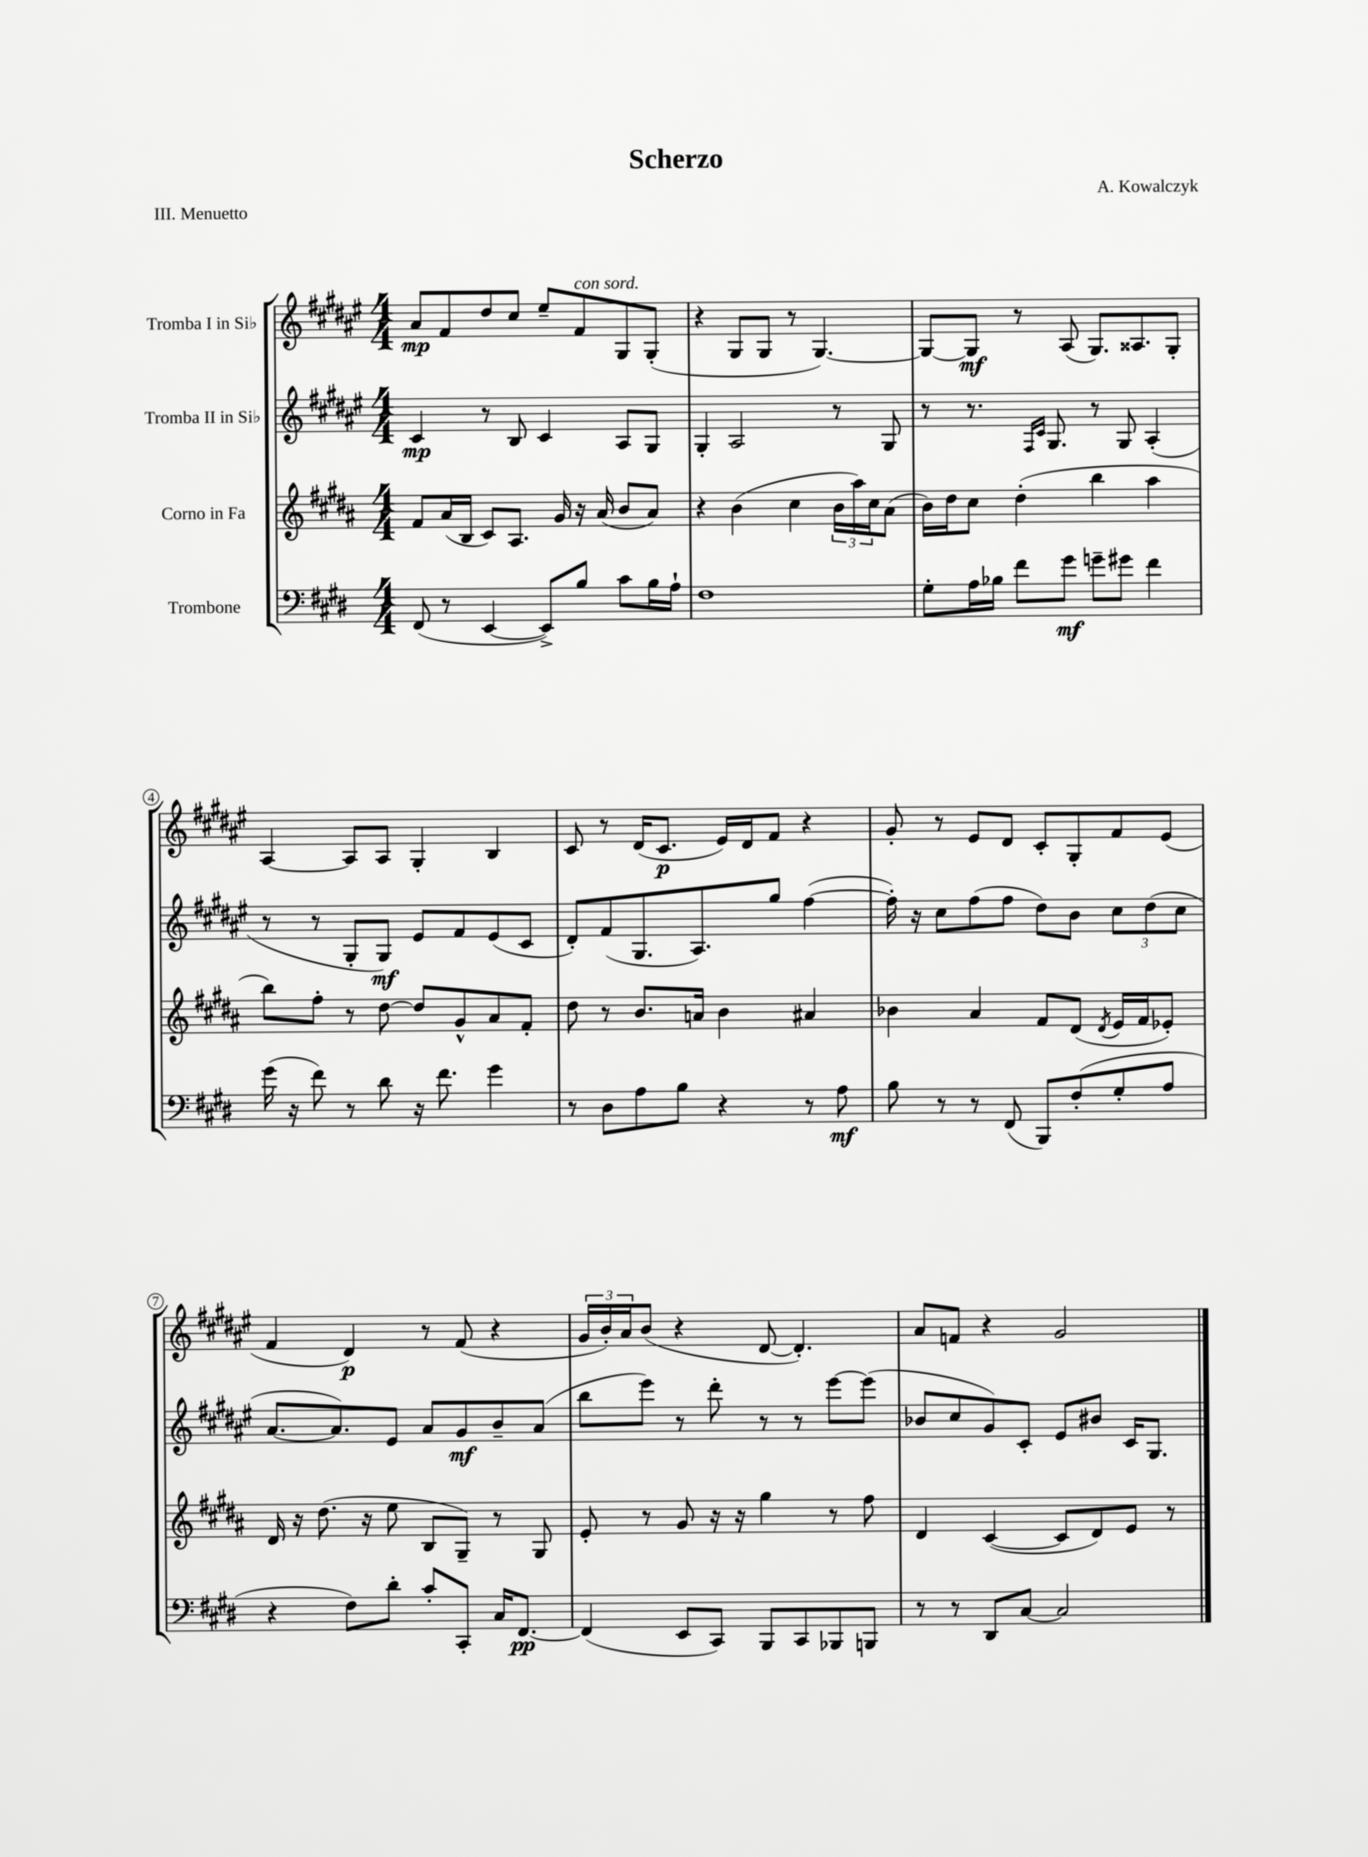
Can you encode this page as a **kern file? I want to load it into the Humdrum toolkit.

**kern	**dynam	**kern	**kern	**dynam	**kern	**dynam
*part4	*part4	*part3	*part2	*part2	*part1	*part1
*staff4	*staff4	*staff3	*staff2	*staff2	*staff1	*staff1
*I"Trombone	*	*I"Corno in Fa	*I"Tromba II in Si♭	*	*I"Tromba I in Si♭	*
*clefF4	*	*clefG2	*clefG2	*	*clefG2	*
*k[f#c#g#d#]	*	*k[f#c#g#d#a#]	*k[f#c#g#d#a#e#]	*	*k[f#c#g#d#a#e#]	*
*M4/4	*	*M4/4	*M4/4	*	*M4/4	*
=1	=1	=1	=1	=1	=1	=1
(8FF#/	.	8f#/L	4c#/	mp	8a#/L	mp
8r	.	(16a#/L	.	.	8f#/	.
.	.	16B/JJ	.	.	.	.
[4EE/	.	8c#/L)	8r	.	8dd#/	.
.	.	8.A#/J	8B/	.	8cc#/J	.
8EE^/L])	.	.	4c#/	.	8ee#~/L	.
.	.	16g#/	.	.	.	.
!	!	!	!	!	!LO:TX:a:i:t=con sord.	!
8B/J	.	16r	.	.	8f#/	.
.	.	(16a#/	.	.	.	.
8c#\L	.	8b/L	8A#/L	.	8G#/	.
16B\L	.	8a#/J)	8G#/J	.	(8G#'/J	.
16A`\JJ	.	.	.	.	.	.
=2	=2	=2	=2	=2	=2	=2
1F#	.	4r	4G#'/	.	4r	.
.	.	(4b\	2A#/	.	8G#/L	.
.	.	.	.	.	8G#/J	.
.	.	4cc#\	.	.	8r	.
.	.	.	.	.	[4.G#/)	.
.	.	24b\LL	8r	.	.	.
.	.	24aa#\)	.	.	.	.
.	.	24cc#\J	.	.	.	.
.	.	(8a#\J	8G#/	.	.	.
=3	=3	=3	=3	=3	=3	=3
8G#'\L	.	16b\LL)	8r	.	8G#/L_	.
.	.	16dd#\J	.	.	.	.
16A\L	.	8cc#\J	8.r	.	8G#/J]	mf
16B-X\JJ	.	.	.	.	.	.
8f#\L	.	(4dd#'\	.	.	8r	.
.	.	.	16qqF#/LL	.	.	.
.	.	.	16qqc#/JJ	.	.	.
.	.	.	8.G#/	.	.	.
8g#\J	mf	.	.	.	(8A#/	.
8gn~\L	.	4bb\	8r	.	8.G#/L)	.
8g#X\J	.	.	8G#/	.	.	.
.	.	.	.	.	8.A##X/	.
4f#\	.	4aa#\	(4A#'/	.	.	.
.	.	.	.	.	8G#'/J	.
!!LO:LB:g=z
=4	=4	=4	=4	=4	=4	=4
(16g#\	.	8bb\L)	8r	.	[4A#/	.
16r	.	.	.	.	.	.
8f#\)	.	8ff#'\J	8r	.	.	.
8r	.	8r	8G#'/L	.	8A#/L]	.
8d#\	.	[8dd#\	8G#/J)	mf	8A#/J	.
16r	.	8dd#/L]	8e#/L	.	4G#'/	.
8.f#\	.	.	.	.	.	.
.	.	8g#^^/	8f#/	.	.	.
4g#\	.	8a#/	(8e#/	.	4B/	.
.	.	8f#'/J	8c#/J	.	.	.
=5	=5	=5	=5	=5	=5	=5
8r	.	8dd#\	8d#'/L)	.	8c#/	.
8D#\L	.	8r	(8f#/	.	8r	.
8A\	.	8.b/L	8.G#/	.	(16d#/KL	.
.	.	.	.	.	8.c#/J	p
8B\J	.	.	.	.	.	.
.	.	16an/Jk	8.A#/)	.	.	.
4r	.	4b\	.	.	16e#/LL)	.
.	.	.	.	.	16d#/J	.
.	.	.	8gg#/J	.	8f#/J	.
8r	.	4a#X/	([4ff#\	.	4r	.
8A\	mf	.	.	.	.	.
=6	=6	=6	=6	=6	=6	=6
8B\	.	4b-X\	16ff#'\])	.	8g#'/	.
.	.	.	16r	.	.	.
8r	.	.	8cc#\L	.	8r	.
8r	.	4a#/	(8ff#\	.	8e#/L	.
(8FF#/	.	.	8ff#\J	.	8d#/J	.
8BBB/L)	.	8f#/L	8dd#\L)	.	8c#'/L	.
(8F#'/	.	(8d#/J	8b\J	.	8G#'/	.
.	.	8qd#/	.	.	.	.
8G#'/	.	16e/LL	12cc#\L	.	8f#/	.
.	.	16f#/J	.	.	.	.
.	.	.	(12dd#\	.	.	.
8A/J	.	8e-X'/J)	.	.	(8e#/J	.
.	.	.	12cc#\J	.	.	.
!!LO:LB:g=z
=7	=7	=7	=7	=7	=7	=7
4r	.	16d#/	[8.a#/L	.	4f#/	.
.	.	16r	.	.	.	.
.	.	(8.dd#\	.	.	.	.
.	.	.	8.a#/])	.	.	.
8F#\L)	.	.	.	.	4d#/)	p
.	.	16r	.	.	.	.
8d#'\J	.	8ee\	8e#/J	.	.	.
8c#'/L	.	8B/L	8a#/L	.	8r	.
8CC#'/J	.	8G#~/J)	8g#/	mf	(8f#/	.
16C#/KL	.	8r	8b~/	.	4r	.
[8.FF#/J	pp	.	.	.	.	.
.	.	8G#/	(8a#/J	.	.	.
=8	=8	=8	=8	=8	=8	=8
(4FF#/]	.	8e'/	8bb\L	.	24g#/LL	.
.	.	.	.	.	24b'/)	.
.	.	.	.	.	24a#/J	.
.	.	8r	8eee#\J)	.	(8b/J	.
8EE/L	.	8g#/	8r	.	4r	.
8CC#/J)	.	16r	8ddd#'\	.	.	.
.	.	16r	.	.	.	.
8BBB/L	.	4gg#\	8r	.	[8d#/	.
8CC#/	.	.	8r	.	4.d#'/])	.
8BBB-X/	.	8r	[8eee#\L	.	.	.
8BBBn/J	.	8ff#\	(8eee#\J]	.	.	.
=9	=9	=9	=9	=9	=9	=9
8r	.	4d#/	8b-X/L	.	8a#/L	.
8r	.	.	8cc#/	.	8fn/J	.
8DD#/L	.	([4c#/	8g#/)	.	4r	.
[8C#/J	.	.	8c#'/J	.	.	.
2C#/]	.	8c#/L]	8e#/L	.	2g#/	.
.	.	8d#/)	8b#X/J	.	.	.
.	.	8e/J	16c#/KL	.	.	.
.	.	.	8.G#/J	.	.	.
.	.	8r	.	.	.	.
==	==	==	==	==	==	==
*-	*-	*-	*-	*-	*-	*-
